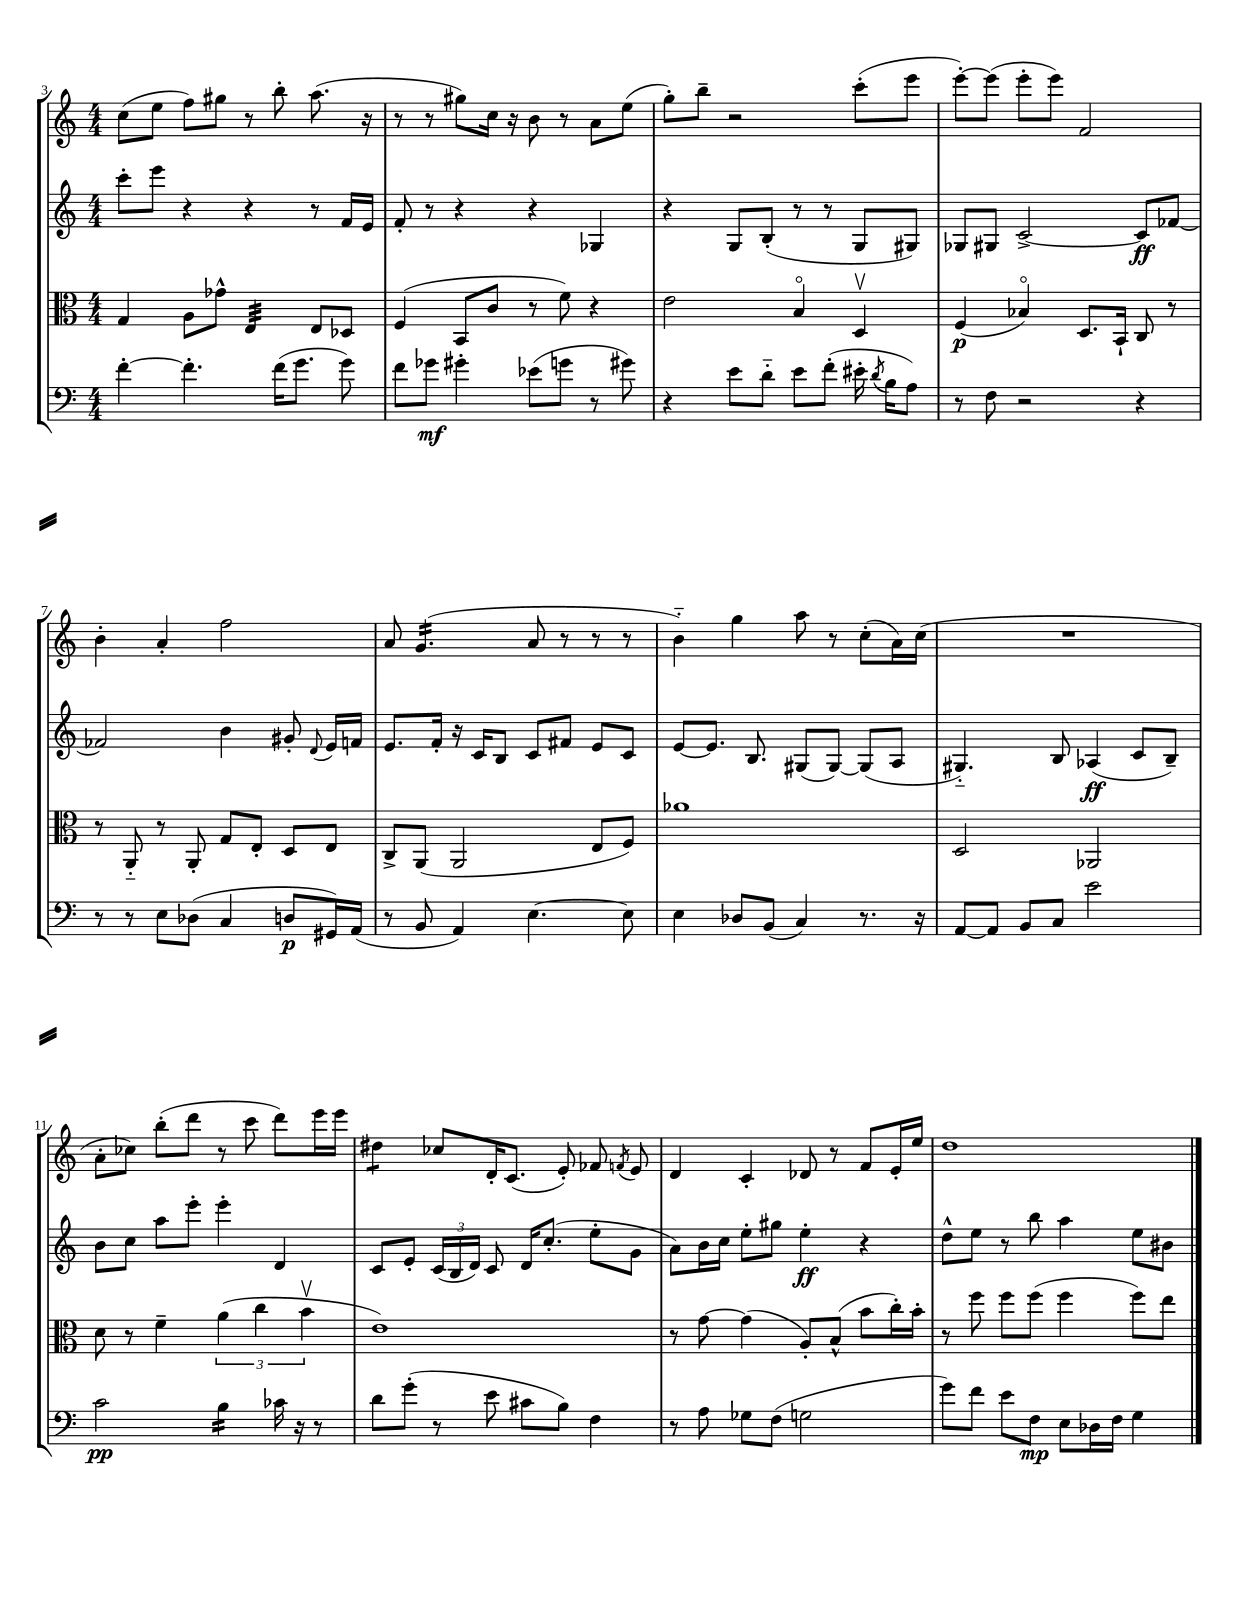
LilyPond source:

<<
\new StaffGroup <<
\new Staff = "s0" {
    \clef treble \key c \major \numericTimeSignature \time 4/4
    \autoBeamOff c''8[( e''8] f''8[) gis''8] r8 b''8-. a''8.( r16 |
    r8 r8 gis''8[) c''16] r16 b'8 r8 a'8[ e''8]( |
    g''8[-.) b''8]-- r2 c'''8[-.( e'''8] |
    e'''8[~-.) e'''8]( e'''8[-. e'''8]) f'2 |
    b'4-. a'4-. f''2 |
    a'8 g'4.:16( a'8 r8 r8 r8 |
    b'4-_) g''4 a''8 r8 c''8[-.( a'16) c''16]( |
    R1 |
    a'8[-. ces''8]) b''8[-.( d'''8] r8 c'''8 d'''8[) e'''16 e'''16] |
    dis''4:8 ces''8[ d'16-. c'8.]( e'8-.) fes'8 \acciaccatura { f'8 } e'8 |
    d'4 c'4-. des'8 r8 f'8[ e'16-. e''16] |
    d''1 \bar "|." |
}
\new Staff = "s1" {
    \clef treble \key c \major \numericTimeSignature \time 4/4
    \autoBeamOff c'''8[-. e'''8] r4 r4 r8 f'16[ e'16] |
    f'8-. r8 r4 r4 ges4 |
    r4 g8[ b8]-.( r8 r8 g8[ gis8]) |
    ges8[ gis8] c'2~-> c'8[\ff fes'8]~ |
    fes'2 b'4 gis'8-. \appoggiatura { d'8 } e'16[ f'16] |
    e'8.[ f'16]-. r16 c'16[ b8] c'8[ fis'8] e'8[ c'8] |
    e'8[~ e'8.] b8. gis8[( gis8]~) gis8[( a8] |
    gis4.-_) b8 aes4\ff( c'8[ b8]--) |
    b'8[ c''8] a''8[ e'''8]-. e'''4-. d'4 |
    c'8[ e'8]-. \tuplet 3/2 { c'16[( b16 d'16]) } c'8 d'16[ c''8.]-.( e''8[-. g'8] |
    a'8[) b'16 c''16] e''8[-. gis''8] e''4-.\ff r4 |
    d''8[-^ e''8] r8 b''8 a''4 e''8[ bis'8] \bar "|." |
}
\new Staff = "s2" {
    \clef alto \key c \major \numericTimeSignature \time 4/4
    \autoBeamOff g4 a8[ ges'8]-^ e4:32 e8[ des8] |
    f4( b,8[ c'8] r8 f'8) r4 |
    e'2 b4\flageolet d4\upbow |
    f4\p( bes4\flageolet) d8.[ b,16]-! c8 r8 |
    r8 a,8-_ r8 a,8-. g8[ e8]-. d8[ e8] |
    c8[-> a,8]( a,2 e8[ f8]) |
    aes'1 |
    d2 aes,2 |
    d'8 r8 f'4-- \tuplet 3/2 { a'4( c''4 b'4\upbow } |
    e'1) |
    r8 g'8~ g'4( a8[-.) b8]-^( b'8[ c''16-.) b'16]-. |
    r8 f''8 f''8[ f''8]( f''4 f''8[) e''8] \bar "|." |
}
\new Staff = "s3" {
    \clef bass \key c \major \numericTimeSignature \time 4/4
    \autoBeamOff f'4~-. f'4.-. f'16[( g'8.] g'8) |
    f'8[ ges'8]\mf gis'4-. ees'8[( g'8] r8 gis'8) |
    r4 e'8[ d'8]-_ e'8[ f'8]-.( eis'16-. \acciaccatura { d'8 } b16[ a8]) |
    r8 f8 r2 r4 |
    r8 r8 e8[ des8]( c4 d8[\p gis,16) a,16]( |
    r8 b,8 a,4) e4.~ e8 |
    e4 des8[ b,8]( c4) r8. r16 |
    a,8[~ a,8] b,8[ c8] e'2 |
    c'2\pp b4:16 ces'16 r16 r8 |
    d'8[ g'8]-.( r8 e'8 cis'8[ b8]) f4 |
    r8 a8 ges8[ f8]( g2 |
    g'8[) f'8] e'8[ f8]\mp e8[ des16 f16] g4 \bar "|." |
}
>>
>>
\layout { \context { \Score currentBarNumber = #3 } }
